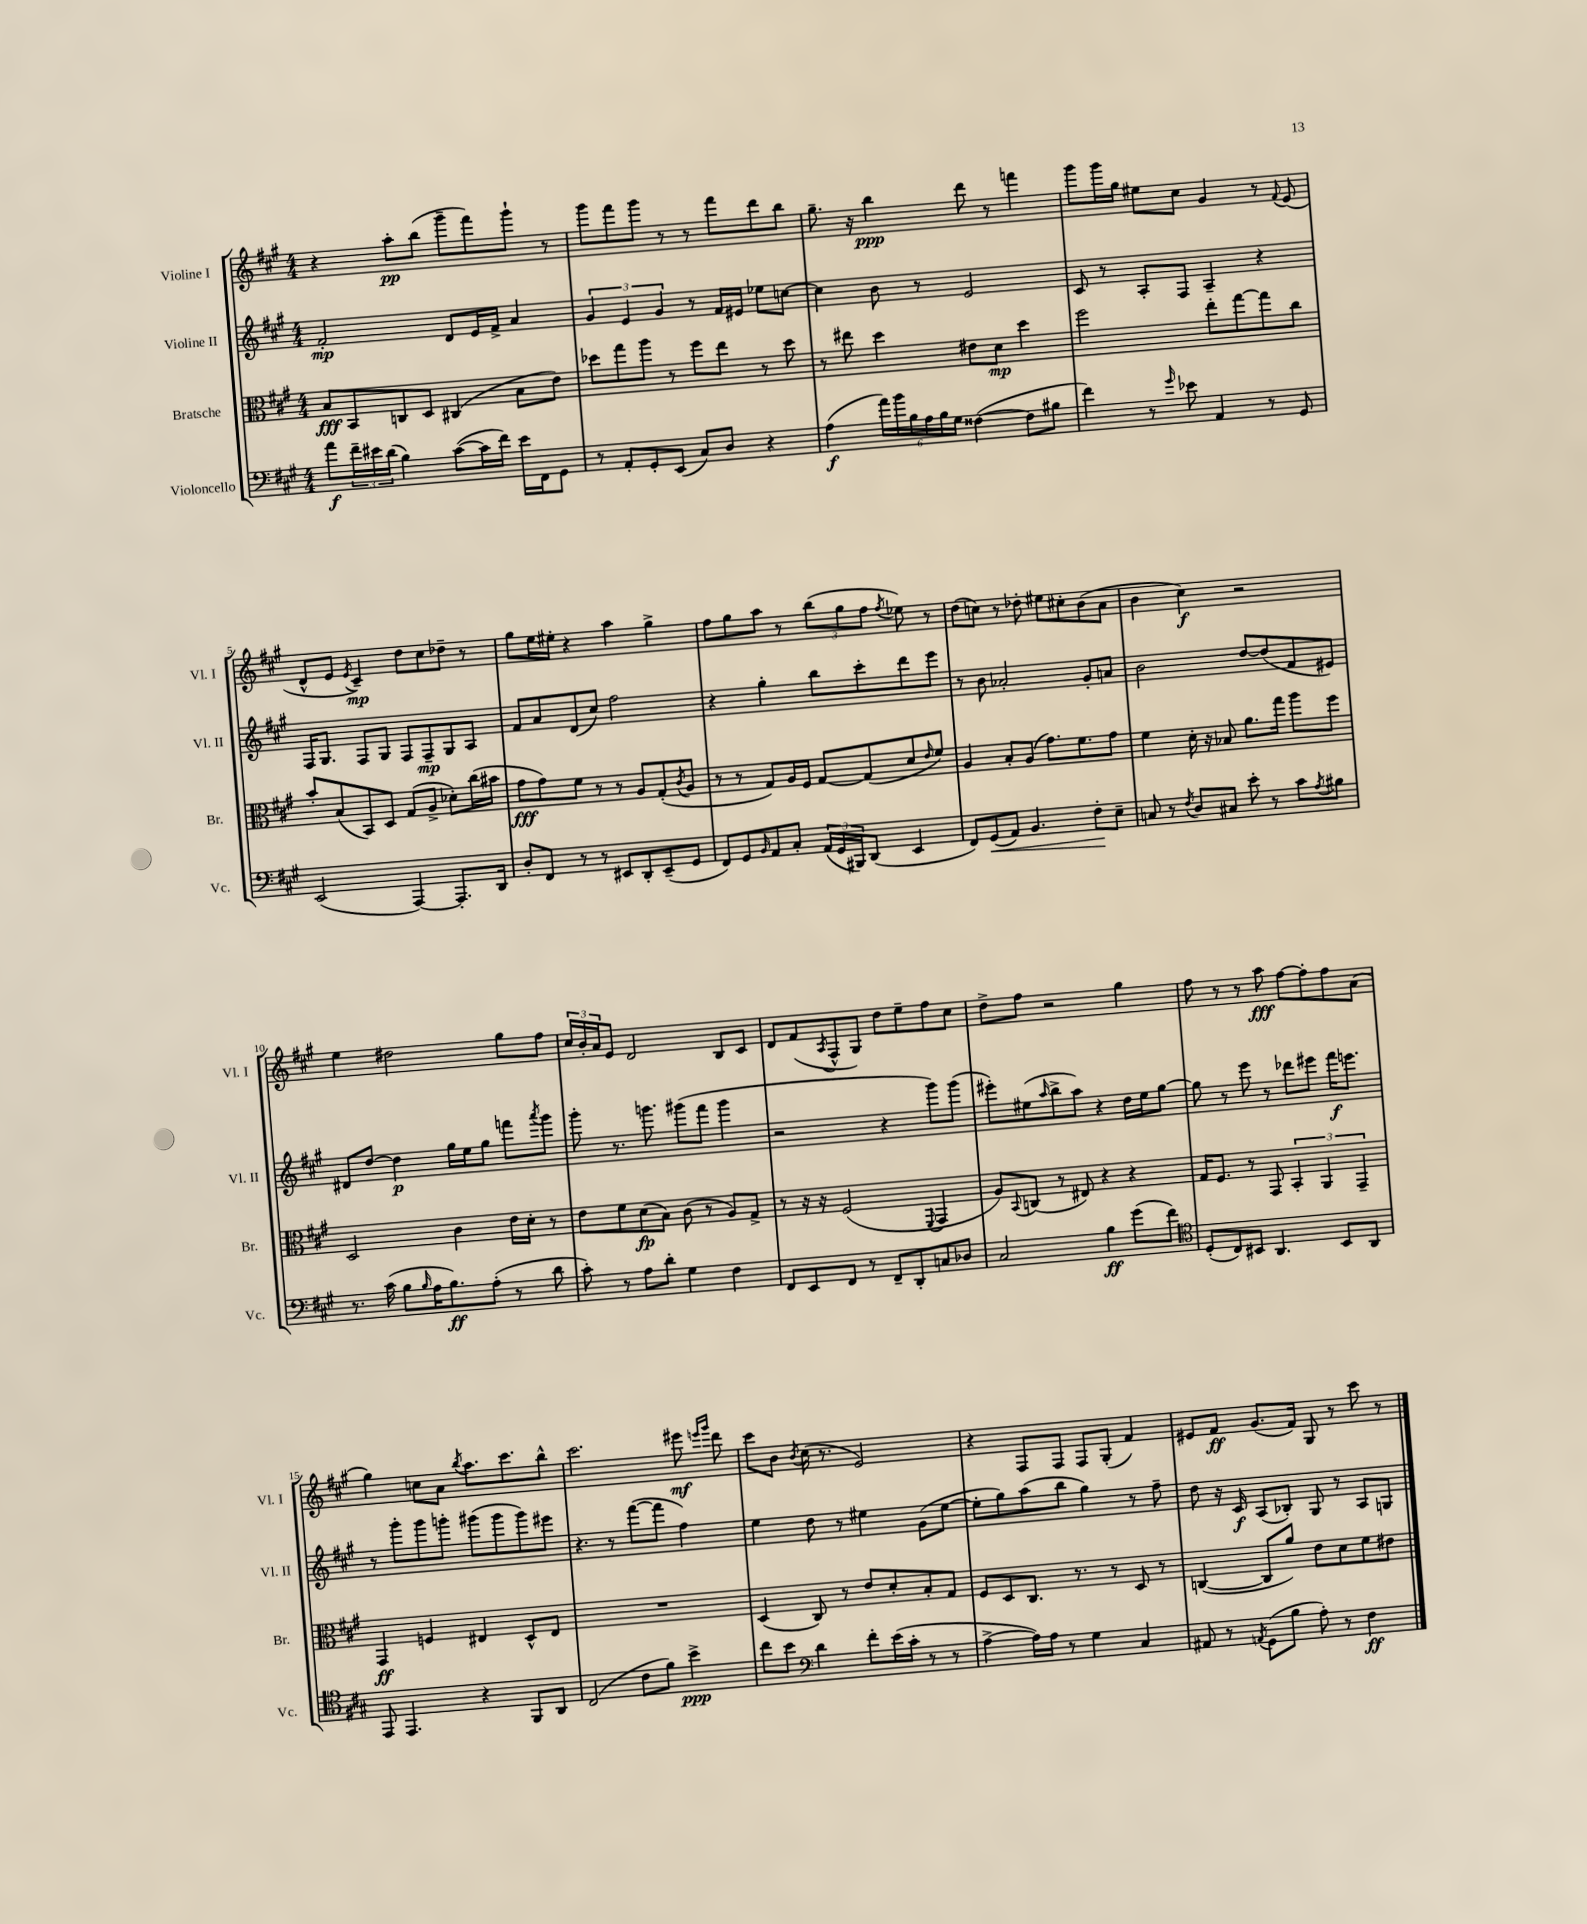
<<
\new StaffGroup <<
\new Staff = "s0" \with { instrumentName = "Violine I" shortInstrumentName = "Vl. I" } {
    \clef treble \key a \major \numericTimeSignature \time 4/4
    r4 a''8-.\pp b''8( gis'''8-- fis'''8) gis'''8-! r8 |
    gis'''8 fis'''8 gis'''8 r8 r8 fis'''8 d'''8 b''8 |
    gis''8.-- r16 b''4\ppp d'''8 r8 f'''4 |
    gis'''8 gis'''16 gis''16 eis''8 cis''8 gis'4 r8 \appoggiatura { fis'8 } e'8( |
    d'8-^ e'8 \acciaccatura { e'8 } cis'4--\mp) d''8 cis''8 des''8-- r8 |
    gis''8 e''16 eis''16-. r4 a''4 gis''4-> |
    fis''8 gis''8 a''8 r8 \tuplet 3/2 { b''8( gis''8 fis''8 } \acciaccatura { fis''8 } ees''8) r8 |
    d''8( c''8) r8 des''8-. eis''8 cis''8-. b'8( a'8 |
    b'4 cis''4\f) r2 |
    e''4 dis''2 gis''8 fis''8 |
    \tuplet 3/2 { cis''16 b'16-. a'16 } e'8 d'2 b8 cis'8 |
    d'8 fis'8( \acciaccatura { a8 } fis8-^ gis8) d''8 e''8-- fis''8 cis''8 |
    d''8-> fis''8 r2 gis''4 |
    fis''8 r8 r8 a''8\fff fis''8~ fis''8-. fis''8 a'8( |
    gis''4) c''8 a'8 \acciaccatura { b''8 } a''8. cis'''8. b''8-^ |
    cis'''2. eis'''8\mf \grace { e'''16 gis'''16 } d'''8 |
    cis'''8 b'8 \acciaccatura { b'8 } cis''16( r8. e'2) |
    r4 fis8 fis8 fis8 gis8-.( fis'4) |
    eis'8 fis'8\ff gis'8.( fis'16) gis8 r8 cis'''8 r8 \bar "|." |
}
\new Staff = "s1" \with { instrumentName = "Violine II" shortInstrumentName = "Vl. II" } {
    \clef treble \key a \major \numericTimeSignature \time 4/4
    fis'2-.\mp d'8 e'16 fis'16-> a'4 |
    \tuplet 3/2 { gis'4 e'4 gis'4 } r8 fis'16 eis'16 ees''8 c''8~ |
    c''4 b'8 r8 e'2 |
    cis'8 r8 a8-. fis8 a4-- r4 |
    fis16 gis8. fis8 gis8 fis8 fis8--\mp gis8 a8 |
    fis'8 a'8 d'8( cis''8) fis''2 |
    r4 gis''4-. b''8 cis'''8-. d'''8 e'''8 |
    r8 b'8 aes'2-. gis'8-. a'8 |
    b'2 d''8~ d''8( fis'8 eis'8) |
    dis'8 d''8~ d''4\p gis''16 e''16 gis''8 f'''8 \acciaccatura { a'''8 } gis'''8 |
    gis'''8-. r8. g'''8. gis'''8( fis'''8 gis'''4 |
    r2 r4 gis'''8) gis'''8( |
    eis'''8-.) eis''8( \grace { a''16 } b''8-> a''8) r4 d''16 eis''16 gis''8~ |
    gis''8 r8 e'''8 r8 des'''8 eis'''8 fis'''16\f e'''8. |
    r8 gis'''8-. gis'''8 g'''8-. gis'''8( gis'''8 gis'''8) eis'''8 |
    r4. r8 fis'''8~( fis'''8 fis''4) |
    e''4 d''8 r8 eis''4 gis'8( eis''8~ |
    eis''8-. gis''8) a''8( b''8 gis''4) r8 fis''8-- |
    d''8 r16 cis'16\f a8( bes8-.) gis8 r8 a8 g8 \bar "|." |
}
\new Staff = "s2" \with { instrumentName = "Bratsche" shortInstrumentName = "Br." } {
    \clef alto \key a \major \numericTimeSignature \time 4/4
    b8\fff b,8 c8 d8 cis4( b8 e'8) |
    des''8 gis''8 a''8 r8 fis''8 e''8 r8 des''8 |
    r8 eis''8 d''4 eis'8 d'8\mp d''4 |
    fis''2 e''8-. gis''8~ gis''8 cis''8 |
    b'8-. b8( b,8) d8 gis8( a8-> des'8-.) cis''16( bis'16 |
    gis'8\fff gis'8) fis'8 r8 r8 a8 gis8-.( \acciaccatura { cis'8 } a8 |
    r8 r8 gis8) a16 fis16 gis8~ gis8( d'8 \grace { e'16 } fis'8) |
    a4 b8-. a8( gis'8.) fis'8. gis'8 |
    fis'4 d'16-. r16 bes8 a'8. gis''16 a''8 fis''8 |
    d2 cis'4 e'16 d'16-. r8 |
    e'8 fis'8 d'8\fp( b8) cis'8( r8 a8) gis8-> |
    r8 r16 r16 fis2( \appoggiatura { fis,8 } gis,4 |
    a8) \appoggiatura { b,8 } c8( r8 eis8) r4 r4 |
    gis16 fis8. r8 gis,8 \tuplet 3/2 { b,4-. a,4 gis,4-- } |
    gis,4\ff f4 eis4 d8-^ eis8 |
    R1 |
    d4( cis8) r8 e'8 d'8-. b8-. gis8 |
    fis8 d8 cis8. r8. r8 d8 r8 |
    c4~( c8 a'8) e'8 d'8 fis'8 eis'8 \bar "|." |
}
\new Staff = "s3" \with { instrumentName = "Violoncello" shortInstrumentName = "Vc." } {
    \clef bass \key a \major \numericTimeSignature \time 4/4
    a'8\f \tuplet 3/2 { fis'16-- eis'16 d'16( } b4) cis'8~( cis'16 fis'16) eis'16 fis,16 gis,8 |
    r8 a,8-. gis,8-. e,8( cis8) d8 r4 |
    a4\f( \tuplet 6/4 { a'16) b'16 b16 a16 b16 gis16 } fisis4~( fisis8 bis8 |
    fis'4) r8 \grace { gis'16 } ees'8 a,4 r8 gis,8 |
    e,2( a,,4~) a,,8.-. d,16 |
    d8-. fis,8 r8 r8 eis,8 d,8-. eis,8--( gis,8 |
    fis,8) gis,8 \grace { b,16 } a,8 cis8-. \tuplet 3/2 { a,16( gis,16 bis,,16) } d,8( e,4 |
    fis,8) gis,8\<( a,8) b,4. fis8-.\! e8-- |
    c8 r8 \acciaccatura { fis8 } d8 cis8 e'8-. r8 cis'8 \acciaccatura { a8 } bis8 |
    r8. cis'16( b8 \grace { b16 } a16 b8.\ff) a8-.( r8 d'8 |
    cis'8-.) r8 a8 d'8-. gis4 fis4 |
    fis,8 e,8 fis,8 r8 fis,8-- d,8-. c8 des8 |
    cis2 b4\ff gis'8( fis'8) |
    \clef tenor d8-.( cis8) bis,8 a,4. bis,8 a,8 |
    e,8 e,4. r4 fis,8 a,8 |
    cis2( cis'8 fis'8) b'4->\ppp |
    cis''8 b'8 \clef bass d'4 fis'8-. e'16( cis'16-. r8 r8 |
    a4~-> a16) a16 r8 gis4 cis4 |
    ais,8 r8 \acciaccatura { a,8 } gis,8( b8 a8-.) r8 fis4\ff \bar "|." |
}
>>
>>
